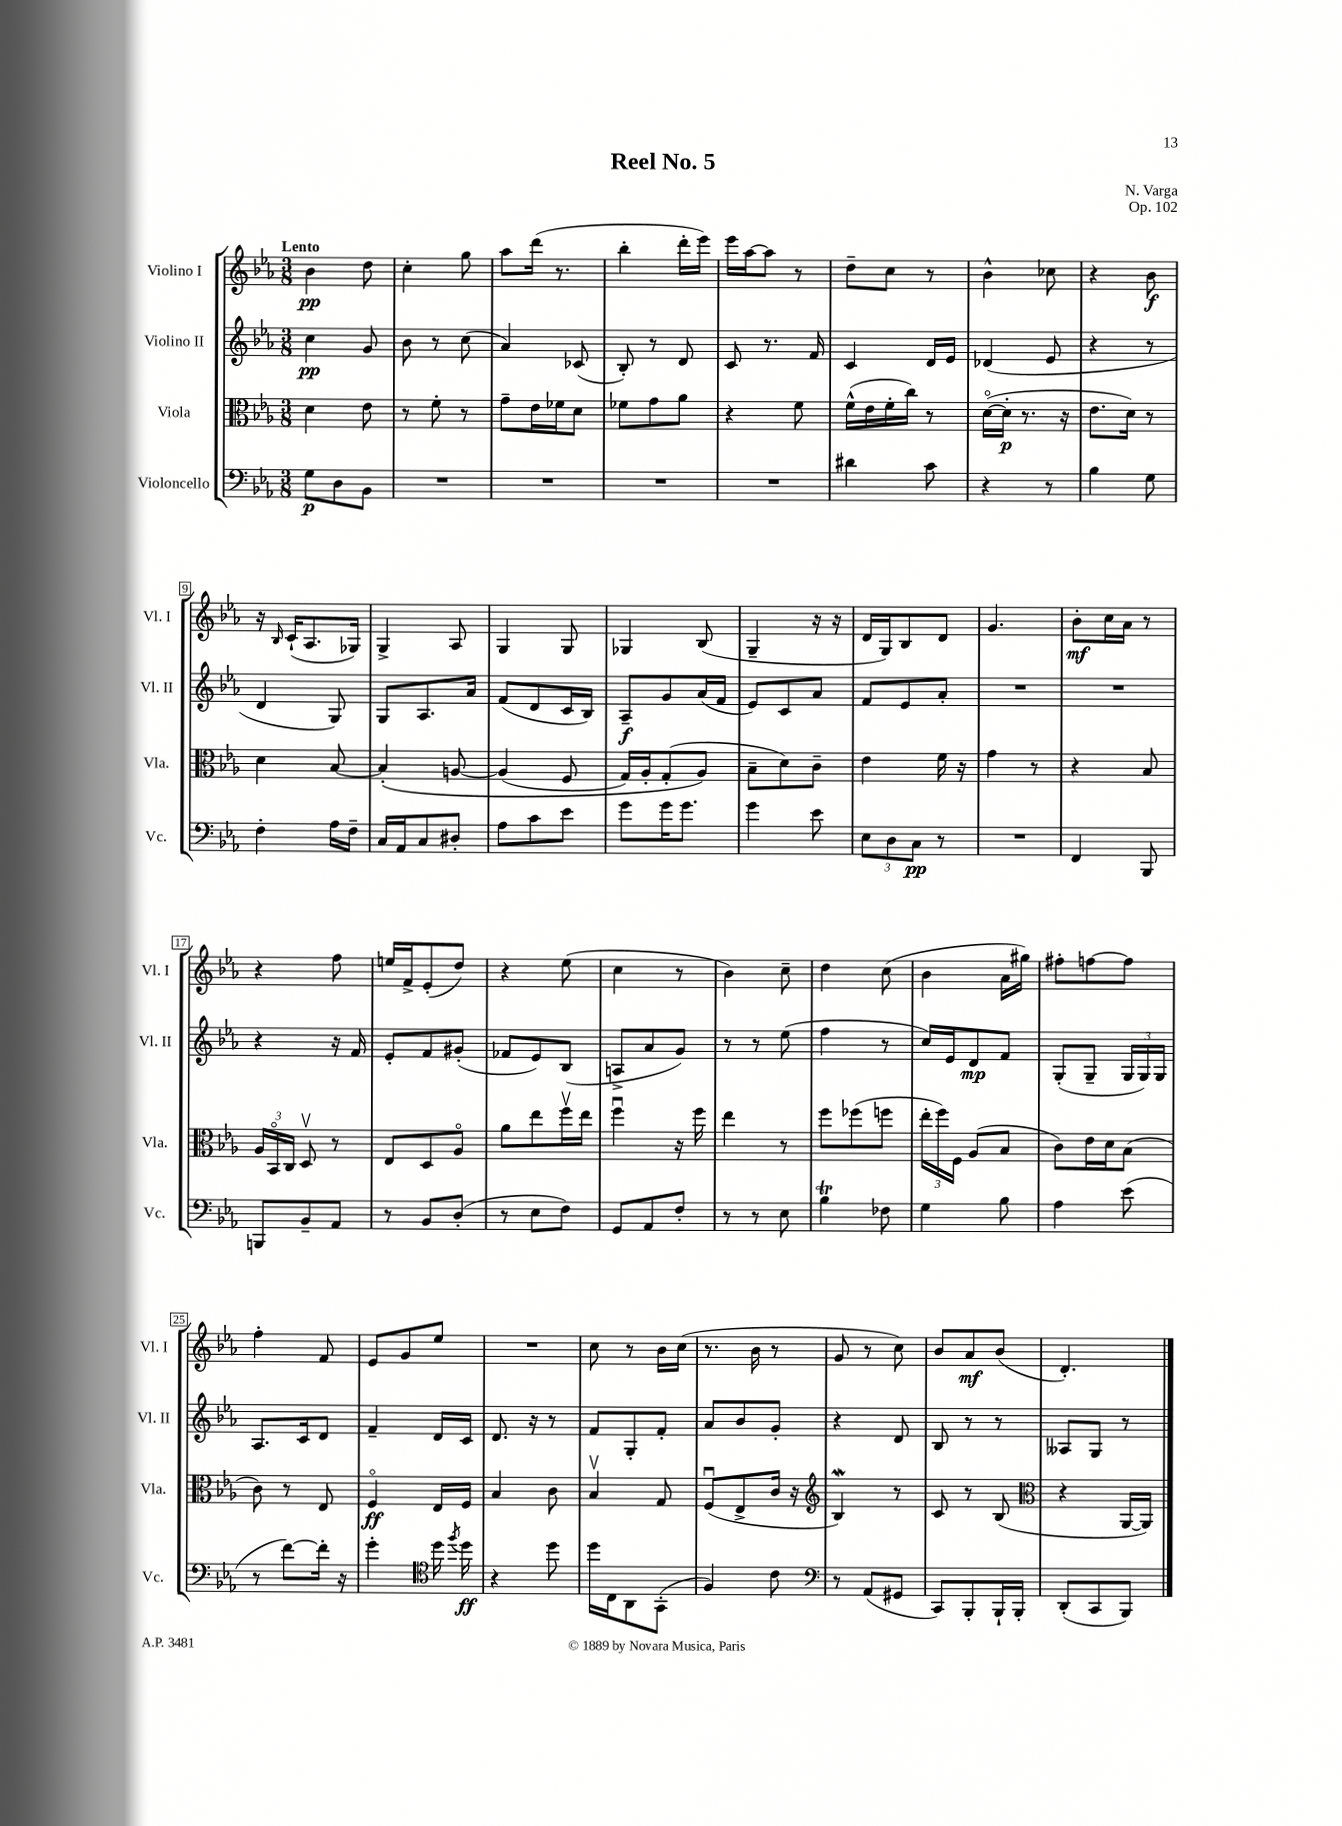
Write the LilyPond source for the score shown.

\header { title = "Reel No. 5" composer = "N. Varga" opus = "Op. 102" }
<<
\new StaffGroup <<
\new Staff = "s0" \with { instrumentName = "Violino I" shortInstrumentName = "Vl. I" } {
    \clef treble \key ees \major \numericTimeSignature \time 3/8 \tempo "Lento"
    \autoBeamOff bes'4\pp d''8 |
    c''4-. g''8 |
    aes''8[ d'''16]( r8. |
    bes''4-. d'''16[-. ees'''16]) |
    ees'''16[ aes''16~ aes''8] r8 |
    d''8[-- c''8] r8 |
    bes'4-^ ces''8 |
    r4 bes'8\f |
    r16 \grace { bes16 } c'16[-!( aes8. ges16]) |
    g4-> aes8 |
    g4 g8 |
    ges4 bes8( |
    g4-- r16 r16 |
    d'16[ g16) bes8 d'8] |
    g'4. |
    bes'8[-.\mf c''16 aes'16] r8 |
    r4 f''8 |
    e''16[ f'16-> ees'8-.( d''8]) |
    r4 ees''8( |
    c''4 r8 |
    bes'4) c''8-- |
    d''4 c''8( |
    bes'4 aes'16[ gis''16]) |
    fis''8[-. f''8~ f''8] |
    f''4-. f'8 |
    ees'8[ g'8 ees''8] |
    R4. |
    c''8 r8 bes'16[ c''16]( |
    r8. bes'16 r8 |
    g'8 r8 c''8) |
    bes'8[ aes'8\mf bes'8]( |
    d'4.-.) \bar "|." |
}
\new Staff = "s1" \with { instrumentName = "Violino II" shortInstrumentName = "Vl. II" } {
    \clef treble \key ees \major \numericTimeSignature \time 3/8
    \autoBeamOff c''4\pp g'8 |
    bes'8 r8 c''8( |
    aes'4) ces'8( |
    bes8-.) r8 d'8 |
    c'8 r8. f'16 |
    c'4 d'16[ ees'16] |
    des'4( ees'8 |
    r4 r8 |
    d'4 g8) |
    g8[ aes8. aes'16] |
    f'8[( d'8 c'16 bes16]) |
    aes8[--\f g'8 aes'16( f'16] |
    ees'8[) c'8 aes'8] |
    f'8[ ees'8 aes'8]-. |
    R4. |
    R4. |
    r4 r16 f'16 |
    ees'8[-. f'8 gis'8]-.( |
    fes'8[ ees'8) bes8]( |
    a8[-> aes'8 g'8]) |
    r8 r8 ees''8( |
    f''4 r8 |
    c''16[) ees'16 d'8\mp f'8] |
    g8[-.( g8]-- \tuplet 3/2 { g16[ g16) g16] } |
    aes8.[ c'16 d'8] |
    f'4-- d'16[ c'16] |
    d'8. r16 r8 |
    f'8[ g8-. f'8]-. |
    aes'8[ bes'8 g'8]-. |
    r4 d'8 |
    bes8 r8 r8 |
    aeses8[ g8] r8 \bar "|." |
}
\new Staff = "s2" \with { instrumentName = "Viola" shortInstrumentName = "Vla." } {
    \clef alto \key ees \major \numericTimeSignature \time 3/8
    \autoBeamOff d'4 ees'8 |
    r8 f'8-. r8 |
    g'8[-- ees'16 fes'16 d'8] |
    fes'8[ g'8 aes'8] |
    r4 f'8 |
    f'16[-^( ees'16 f'16-. c''16]) r8 |
    d'16[~\flageolet( d'16]-.\p r8. r16 |
    ees'8.[ d'16]) r8 |
    d'4 bes8~ |
    bes4-.\( a8~ |
    a4( f8 |
    g16[) aes16-. g8-.( aes8]\) |
    bes8[-- d'8) c'8]-- |
    ees'4 f'16 r16 |
    g'4 r8 |
    r4 bes8 |
    \tuplet 3/2 { aes16[ bes,16\flageolet c16] } d8\upbow r8 |
    ees8[ d8 aes8]\flageolet |
    aes'8[ ees''8 f''16\upbow ees''16] |
    f''4\downbow r16 f''16 |
    ees''4 r8 |
    f''8[ fes''8( f''8] |
    \tuplet 3/2 { ees''16[-. f''16) f16] } aes8[( bes8] |
    c'8[) ees'16 d'16 bes8]( |
    c'8) r8 ees8 |
    f4\flageolet\ff ees16[ f16] |
    bes4 c'8 |
    bes4\upbow g8 |
    f8[\downbow( ees8-> c'16] r16 |
    \clef treble bes4\mordent) r8 |
    c'8 r8 bes8( |
    \clef alto r4 aes,16[~ aes,16]) \bar "|." |
}
\new Staff = "s3" \with { instrumentName = "Violoncello" shortInstrumentName = "Vc." } {
    \clef bass \key ees \major \numericTimeSignature \time 3/8
    \autoBeamOff g8[\p d8 bes,8] |
    R4. |
    R4. |
    R4. |
    R4. |
    dis'4 c'8 |
    r4 r8 |
    bes4 g8 |
    f4-. aes16[ f16]-- |
    c16[ aes,16 c8 dis8]-. |
    aes8[ c'8 ees'8] |
    g'8[ g'16 g'8.] |
    g'4 ees'8 |
    \tuplet 3/2 { ees8[ d8 c8]\pp } r8 |
    R4. |
    f,4 bes,,8 |
    b,,8[ bes,8-- aes,8] |
    r8 bes,8[ d8]-.( |
    r8 ees8[ f8]) |
    g,8[ aes,8 f8]-. |
    r8 r8 ees8 |
    bes4\trill fes8 |
    g4 bes8 |
    aes4 ees'8( |
    r8 f'8[~) f'16]-. r16 |
    g'4-. \clef tenor d''16 \acciaccatura { f''8 } d''16\ff |
    r4 d''8 |
    d''16[ c16 aes,8 g,8]-.( |
    f4) c'8 |
    \clef bass r8 aes,8[( gis,8] |
    c,8[) bes,,8-. bes,,16-! bes,,16]-. |
    d,8[-.( c,8 bes,,8]) \bar "|." |
}
>>
>>
\layout { \context { \Score \override BarNumber.stencil = #(make-stencil-boxer 0.1 0.3 ly:text-interface::print) } }
